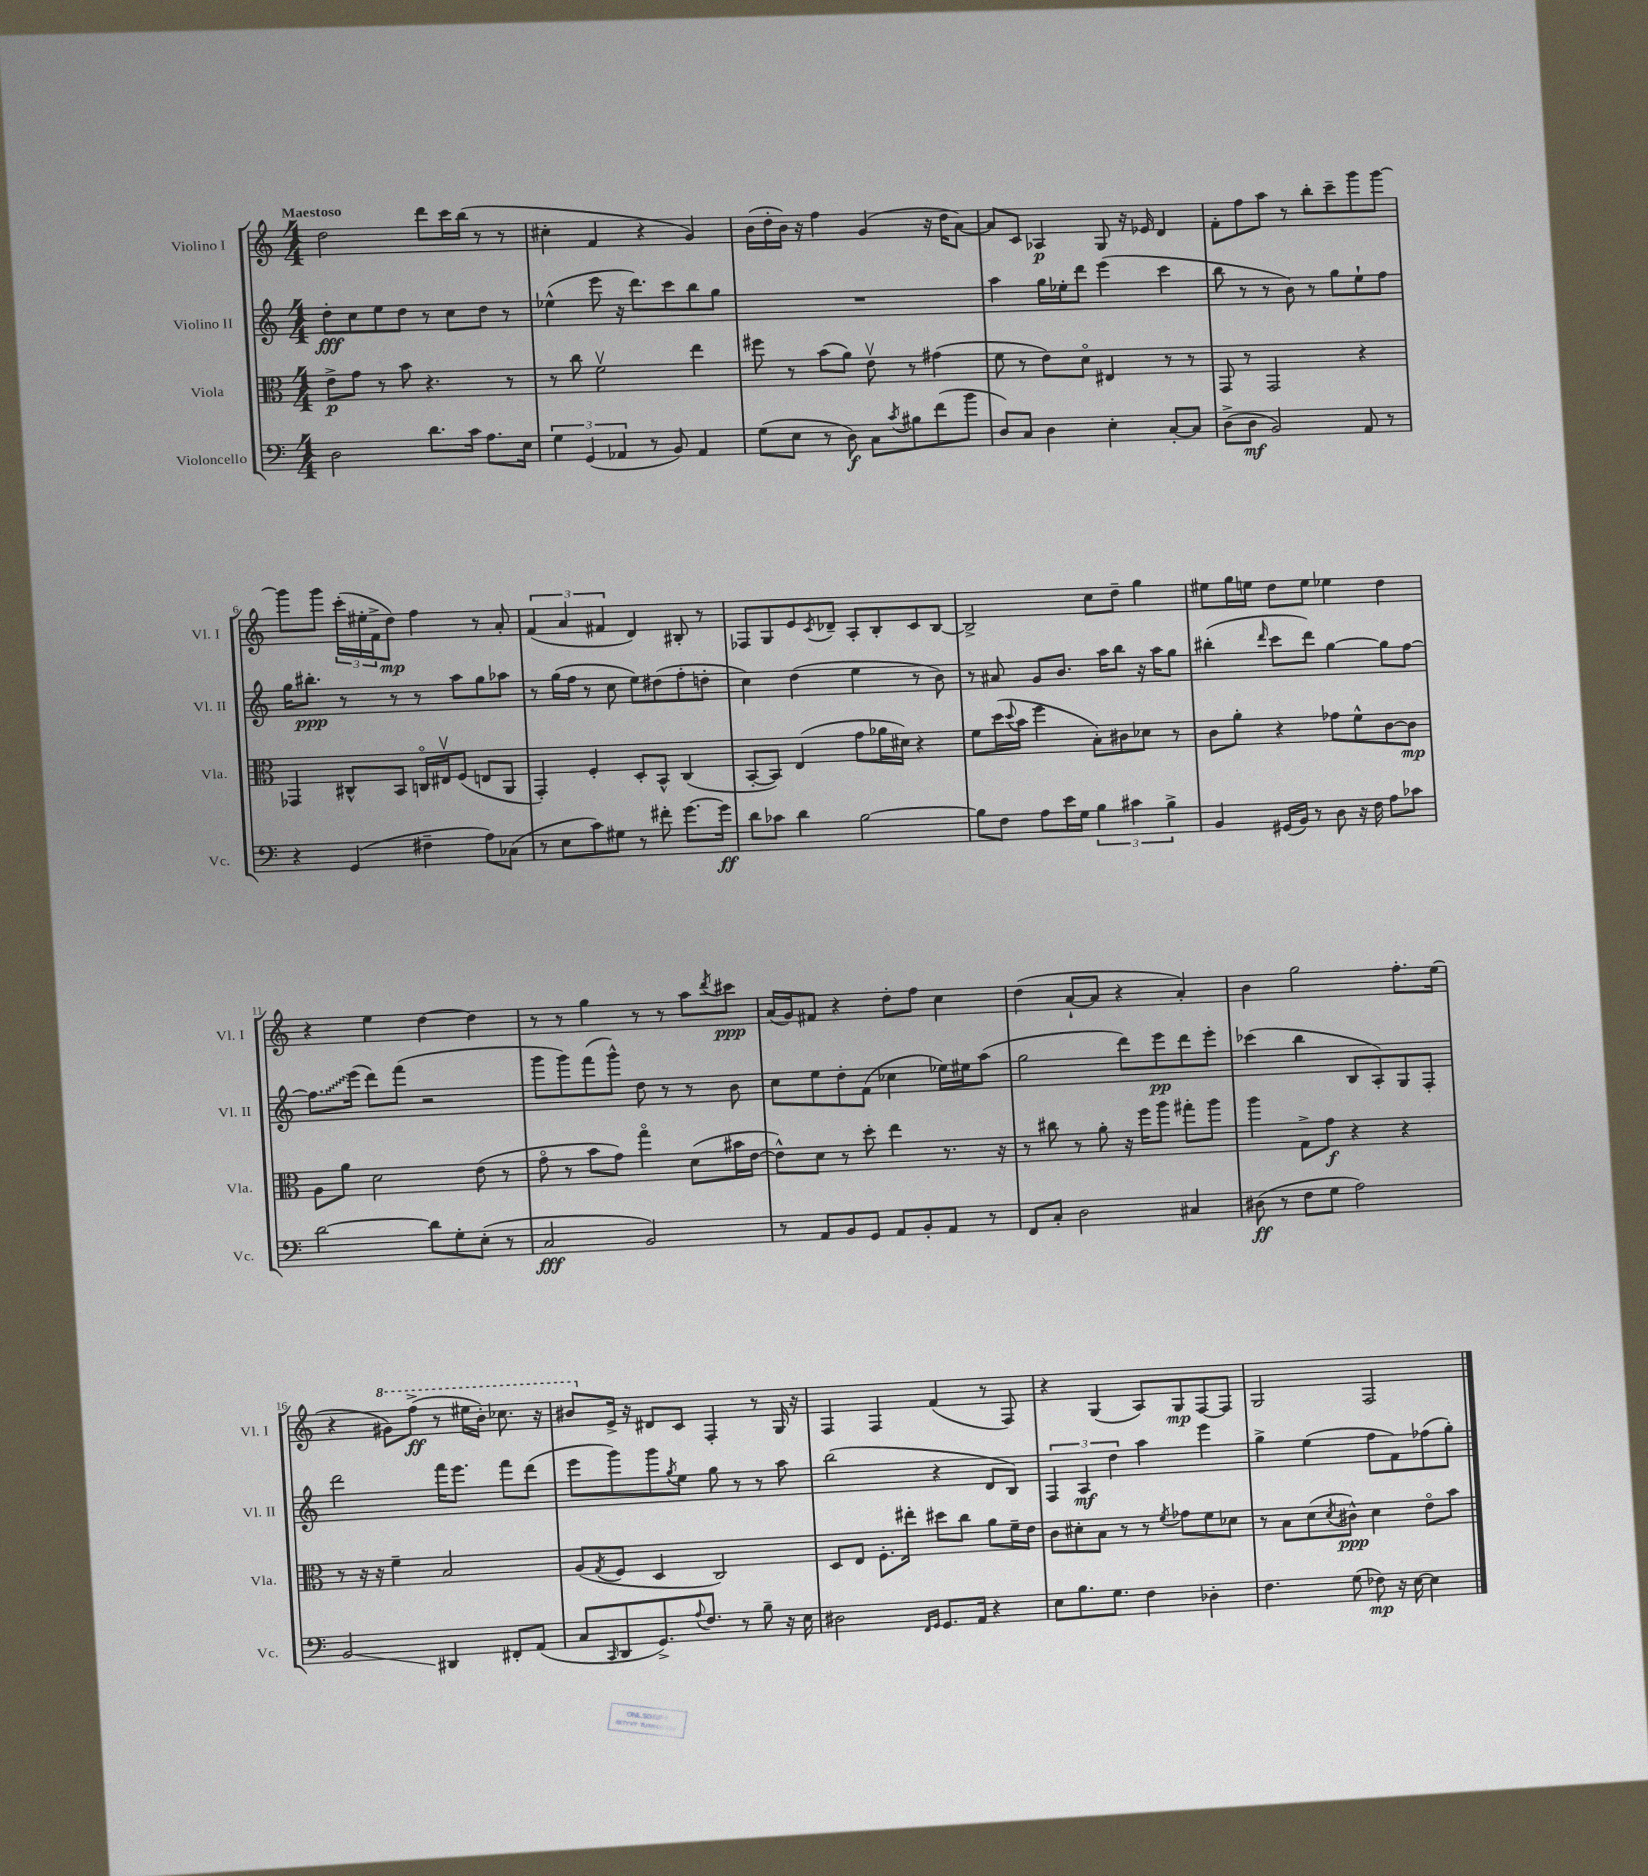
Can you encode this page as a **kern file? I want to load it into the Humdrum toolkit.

**kern	**kern	**kern	**kern
*staff4	*staff3	*staff2	*staff1
*clefF4	*clefC3	*clefG2	*clefG2
*k[]	*k[]	*k[]	*k[]
*M4/4	*M4/4	*M4/4	*M4/4
2D\	8e^\L	8dd'\L	2dd\
.	8g\J	8cc\	.
.	8r	8ee\	.
.	8b\	8dd\J	.
8.d\L	4.r	8r	8ddd\L
.	.	8cc\L	16ccc\L
16c\Jk	.	.	(16bb\JJ
8.A\L	.	8dd\J	8r
.	8r	8r	8r
16E\Jk	.	.	.
=	=	=	=
6G\	8r	(4ee-^^\	4cc#'\
.	8cc\	.	.
(6GG/	.	.	.
.	2fv\	8eee\	4f/
6AA-/	.	.	.
.	.	16r	.
.	.	8.ddd\L)	.
8r	.	.	4r
8BB/)	.	8ccc\	.
4AA-/	4ee\	8bb\	4g/)
.	.	8gg\J	.
=	=	=	=
(8G\L	8ff#\	1r	(16b\LL
.	.	.	16dd'\
8E\J	8r	.	16b\JJ)
.	.	.	16r
8r	(8b\L	.	4ff\
8D\)	8a\J)	.	.
8C\L	8ev\	.	(4g/
8qc/	.	.	.
8B#\	8r	.	.
(8f\	(4g#\	.	16r
.	.	.	16dd\LK
8b\J	.	.	[8a\J)
=	=	=	=
8D/L)	8f\	4aa\	8a/]L
8C/J	8r	.	8c/J
4D\	8e\L)	16gg\LL	4A-/
.	.	16ee-'\J	.
.	8do\J	8ddd\J	.
4E'\	4E#/	(4eee\	8G/
.	.	.	16r
.	.	.	16e-/
[8C'/L	8r	4ccc\	4d/
8C/]J	8r	.	.
=	=	=	=
(8D^\L	8GG/	8bb\	8f'\L
8D\J	8r	8r	8ff\
2BB/)	2GG/	8r	8aa\J
.	.	8b\)	8r
.	.	8r	8bb'\L
.	.	8gg\L	8ccc~\
8AA/	4r	8ee`\	8ggg\
8r	.	8ff\J	[8ggg\J
=	=	=	=
4r	4GG-/	16gg\LK	8ggg\]L
.	.	8.bb#'\J	.
.	.	.	8ggg\J
(4GG/	8C#^^/L	8r	(24ccc'\LL
.	.	.	24ee#'\
.	.	.	24f^\J
.	8BB/J	8r	8dd\J)
4F#~\	16Co/LL	8r	4ff\
.	16E#v/J	.	.
.	(8F/J	8aa\L	.
8A\L)	8E/L	8gg\	8r
(8C-\J	8AA/J	8aa-\J	8a'/
=	=	=	=
8r	4GG'/)	8r	(6f/
8E\L	.	(16gg\LL	.
.	.	.	6a/
.	.	16ff\JJ	.
8c\)	4F'/	8r	.
.	.	.	6f#/
8G#\J	.	8cc\	.
8r	8D'/L	8ee\L)	4d/)
8f#'\	8BB^^/J	(8dd#\	.
[8.g\L	(4C/	8ff'\	8B#'/
.	.	8dd'\J	8r
16g\]Jk	.	.	.
=	=	=	=
8d\L	[8BB'/L	4cc\)	8F-/L
8c-\J	8BB/]J)	.	8G/
4d\	(4E/	(4dd\	8e/
.	.	.	8qc/
.	.	.	8d-~/J
[2B\	8g\L	4ee\	8A'/L
.	16a-\L	.	8B'/
.	16d#\JJ)	.	.
.	4r	8r	8c/
.	.	8b\)	[8B/J
=	=	=	=
8B\]L	8f\L	8r	2B^/]
8F\J	(16dd\L	8a#/	.
.	8qqdd/	.	.
.	16b\JJ	.	.
8A\L	4ff\	8g/L	.
16e\L	.	8.b/J	.
16G\JJ	.	.	.
6B\	8B'\L)	.	8cc\L
.	.	16aa\LK	.
.	8c#\	8bb\J	8dd~\J
6c#\	.	.	.
.	8d-\J	16r	4gg\
.	.	16aa\LK	.
6B^\	.	.	.
.	8r	8gg\J	.
=	=	=	=
4BB/	8c\L	(4bb#'\	8ee#\L
.	8a'\J	.	16gg\L
.	.	.	16ee\JJ
.	.	16qqddd/	.
(16GG#/LL	4r	8ccc\L	8dd\L
16BB/JJ)	.	.	.
8r	.	8ddd\J)	8ee\J
8D\	8g-\L	[4gg\	4ee-\
16r	8f^^\	.	.
16F\	.	.	.
8A\L	[8c\	8gg\]L	4dd\
8c-\J	8c\]J	[8ff\J	.
=	=	=	=
[2d\	8A\L	8.ff\]L	4r
.	8a\J	.	.
.	.	(16eee\Jk	.
.	2d\	8ddd\L)	4ee\
.	.	(8fff\J	.
8d\]L	.	2r	[4dd\
8G'\	.	.	.
(8E'\J	(8e\	.	4dd\]
8r	8r	.	.
=	=	=	=
2C/	8go\	8ggg\L	8r
.	8r	8ggg\)	8r
.	8b\L	(8fff\	4gg\
.	8g\J)	8ggg^^\J)	.
2BB/)	4ggo\	8dd\	8r
.	.	8r	8r
.	(8d\L	8r	8aa\L
.	.	.	8qddd/
.	16b#\L	8b\	8ccc#\J
.	[16e\JJ	.	.
=	=	=	=
8r	8e^^\]L)	8cc\L	(16a/LL
.	.	.	16g/J)
8AA/L	8d\J	8ee\	8f#/J
8BB/	8r	8dd'\	4r
8GG/J	8dd'\	(8f\J	.
8AA/L	4ee\	4cc-\	8dd'\L
8BB'/	.	.	8ff\J
8AA/J	8.r	16ee-\LL)	4cc\
.	.	16ee#\J	.
8r	.	(8aa\J	.
.	16r	.	.
=	=	=	=
8FF/L	8r	2gg\	(4dd\
8C'/J	8cc#\	.	.
2D\	8r	.	[8a`/L
.	8a'\	.	8a/]J
.	16r	8ddd\L)	4r
.	16ff\LK	.	.
.	8aa\J	8eee\	.
4C#/	8gg#'\L	8ddd\	4a'/)
.	8aa\J	8eee'\J	.
=	=	=	=
(8D#\	4aa\	(4ccc-\	4b\
8r	.	.	.
8F\L	8G^\L	4bb\	2gg\
8G\J	8g\J	.	.
2A\)	4r	8B/L	.
.	.	8A'/)	.
.	4r	8G/	8.ff'\L
.	.	8F'/J	.
.	.	.	(16ee\Jk
=	=	=	=
2BB/	8r	2ddd\	4r
.	16r	.	.
.	16r	.	.
.	4f~\	.	8gg#\L)
.	.	.	(8fff^\J
4DD#/	2B/	16fff\LK	8r
.	.	8.eee\J	.
.	.	.	16eee#\LL
.	.	.	16bb'\JJ)
8FF#'/L	.	8fff\L	8.ccc-\
(8AA/J	.	(8ddd\J	.
.	.	.	16r
=	=	=	=
8C/L	(8A/L	8eee\L	8bb#/L
16qqCC/	8qG/	.	.
8DD/	8F/J	8ggg\)	16e^/Jk
.	.	.	16r
8.GG^/)	4D/	8ggg\	8d#/L
.	.	8qgg/	.
.	.	8ee\J	8c/J
8qqA/	.	.	.
8.F/J	.	.	.
.	2C/)	8gg\	4F'/
8r	.	8r	.
8B~\	.	8r	8r
16r	.	8aa\	16G/
16E\	.	.	16r
=	=	=	=
2D#\	8D/L	(2bb\	4F/
.	8E/J	.	.
.	8.F'\L	.	4F/
.	16ee#'\Jk	.	.
16qqFF/LL	.	.	.
16qqGG/JJ	.	.	.
8.GG/L	8dd#\L	4r	(4f/
.	8cc\J	.	.
16AA/Jk	.	.	.
4r	8a\L	8d/L	8r
.	16f~\L	8B/J)	8F/)
.	16e\JJ	.	.
=	=	=	=
8E\L	8c\L	6F/	4r
8.B\	8d#'\	.	.
.	.	6A/	.
.	8B\J	.	(4G/
8.G\J	.	.	.
.	.	6dd\	.
.	8r	.	.
4F\	8r	4aa\	8A/L)
.	8qf/	.	.
.	8g-\L	.	8G/
4D-'\	8f\	4eee\	[8F/
.	8d-\J	.	8F/]J
=	=	=	=
4.F\	8r	4gg^\	2G/
.	8B\L	.	.
.	(8d\	(4ee\	.
.	8qd/	.	.
(8G\	8c#^^\J)	.	.
8F-\)	4d\	8ff\L	2F/
16r	.	8f\)	.
[16E\	.	.	.
4E\]	8eo\L	(8ff-\	.
.	8b\J	8gg'\J)	.
==	==	==	==
*-	*-	*-	*-
